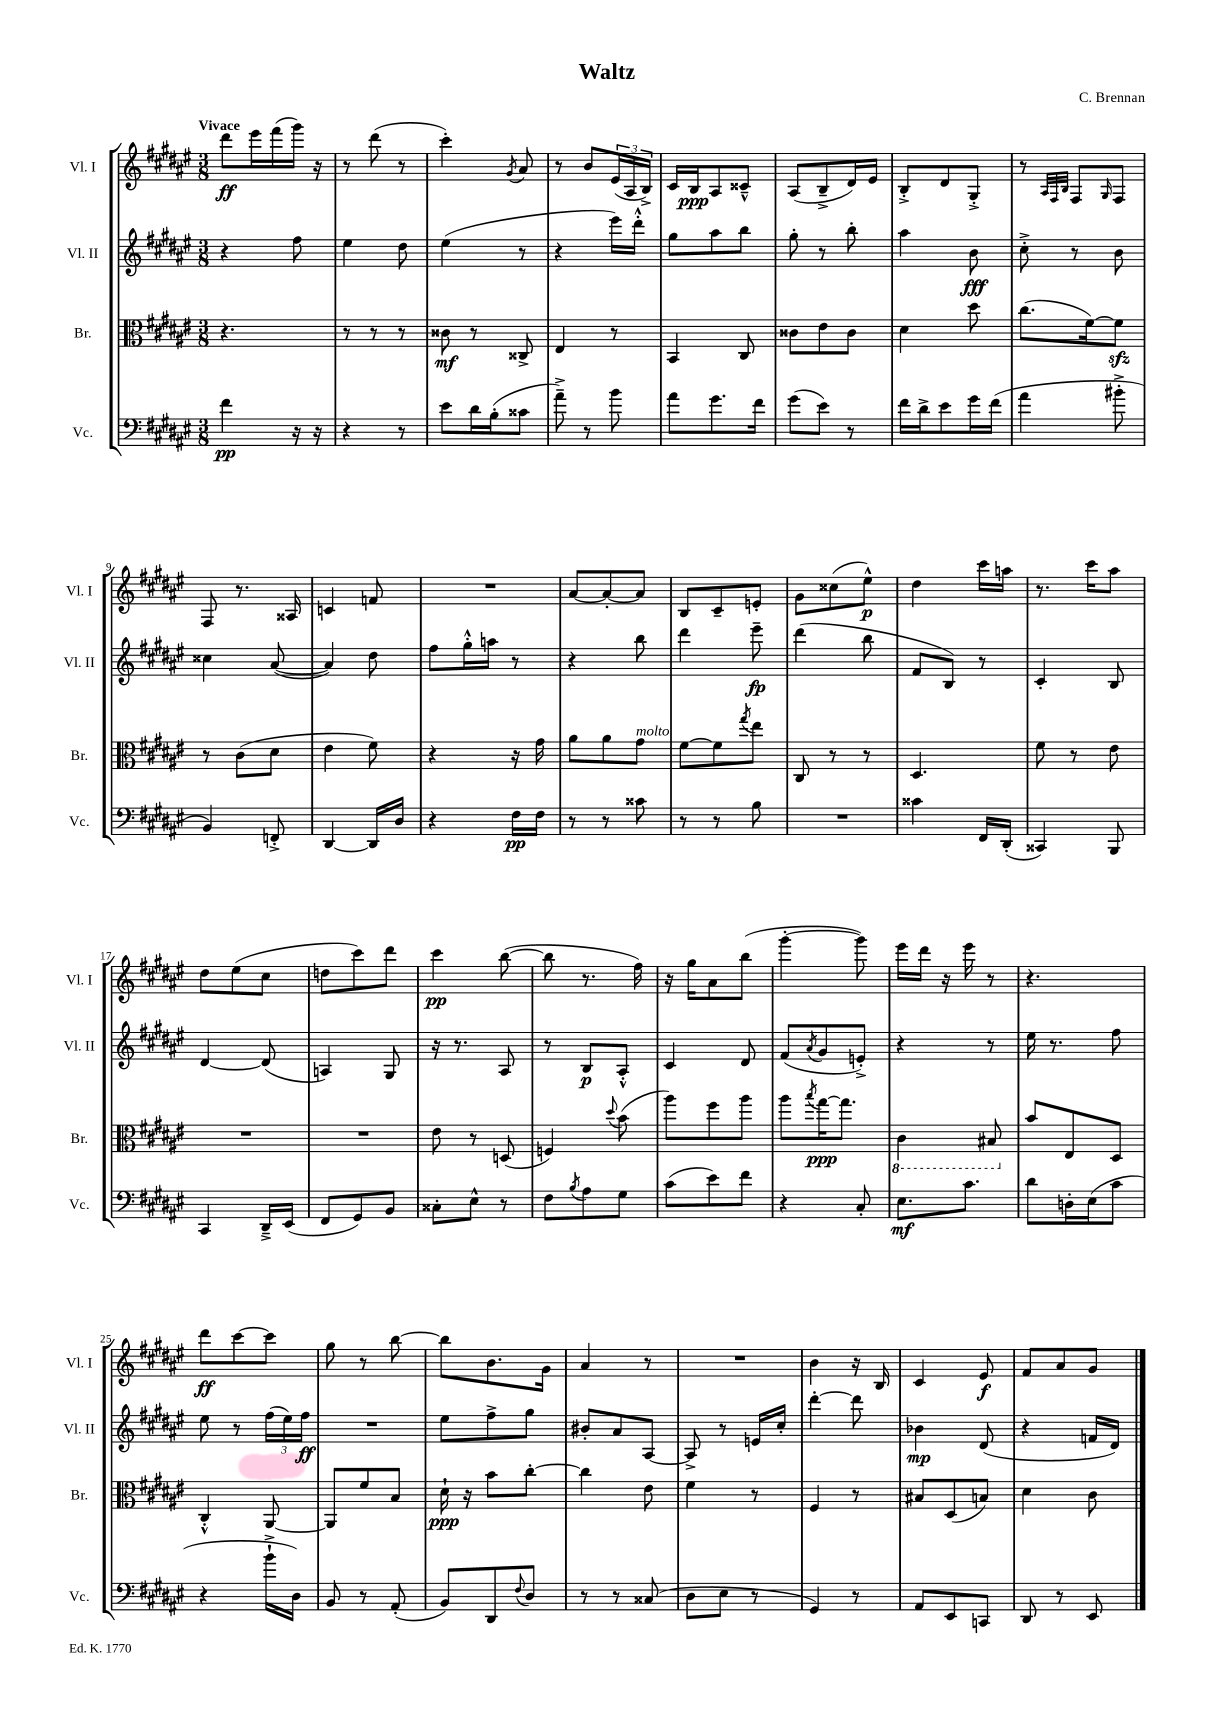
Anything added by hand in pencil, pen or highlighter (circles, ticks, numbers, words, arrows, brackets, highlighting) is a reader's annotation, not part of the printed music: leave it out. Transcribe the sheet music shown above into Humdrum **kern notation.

**kern	**kern	**kern	**kern
*staff4	*staff3	*staff2	*staff1
*clefF4	*clefC3	*clefG2	*clefG2
*k[f#c#g#d#a#e#]	*k[f#c#g#d#a#e#]	*k[f#c#g#d#a#e#]	*k[f#c#g#d#a#e#]
*M3/8	*M3/8	*M3/8	*M3/8
4f#	4.r	4r	8ddd#
.	.	.	16eee#
.	.	.	(16fff#
16r	.	8ff#	16ggg#)
16r	.	.	16r
=	=	=	=
4r	8r	4ee#	8r
.	8r	.	(8ddd#
8r	8r	8dd#	8r
=	=	=	=
8e#	8c##	(4ee#	4ccc#')
16d#	8r	.	.
(16B'	.	.	.
.	.	.	8qg#
8c##	8C##^	8r	8a#
=	=	=	=
8a#~^)	4E#	4r	8r
8r	.	.	8b
8b	8r	16eee#)	(24e#
.	.	.	24A#
.	.	16ddd#'^^	.
.	.	.	24B^)
=	=	=	=
8a#	4BB	8gg#	16c#
.	.	.	16B
8.g#	.	8aa#	8A#
.	8C#	8bb	8c##~^^
16f#	.	.	.
=	=	=	=
(8g#	8c##	8gg#'	(8A#
8e#)	8e#	8r	8B~^
8r	8c##	8bb'	16d#)
.	.	.	16e#
=	=	=	=
16f#	4d#	4aa#	8B'^
16d#^	.	.	.
8e#	.	.	8d#
16g#	8dd#	8b	8G#'^
(16f#	.	.	.
=	=	=	=
4a#	(8.cc#	8cc#'^	8r
.	.	.	32qqA#
.	.	.	32qqF#
.	.	.	32qqB
.	.	8r	8F#
.	[16f#)	.	.
.	.	.	16qqG#
8b#'^	8f#]	8b	8F#
=	=	=	=
4BB)	8r	4cc##	8F#
.	(8c#	.	8.r
8FF'^	8d#	([8a#	.
.	.	.	16A##
=	=	=	=
[4DD#	4e#	4a#])	4c
16DD#]	8f#)	8dd#	8f
16D#	.	.	.
=	=	=	=
4r	4r	8ff#	4.r
.	.	16gg#'^^	.
.	.	16aa	.
16F#	16r	8r	.
16F#	16g#	.	.
=	=	=	=
8r	8a#	4r	[8a#
8r	8a#	.	8a#'_
8c##	8g#	8bb	8a#]
=	=	=	=
8r	[8f#	4ddd#	8B
8r	8f#]	.	8c#~
.	8qgg#	.	.
8B	8ee#	8eee#~	8e'
=	=	=	=
4.r	8C#	(4ddd#	8g#
.	8r	.	(8cc##
.	8r	8bb	8ee#^^)
=	=	=	=
4c##	4.D#	8f#	4dd#
.	.	8B)	.
16FF#	.	8r	16ccc#
(16DD#'	.	.	16aa
=	=	=	=
4CC##)	8f#	4c#'	8.r
.	8r	.	.
.	.	.	16ccc#
8BBB	8e#	8B	8aa#
=	=	=	=
4CC#	4.r	[4d#	8dd#
.	.	.	(8ee#
16DD#~^	.	(8d#]	8cc#
(16EE#	.	.	.
=	=	=	=
8FF#	4.r	4A)	8dd
8GG#)	.	.	8ccc#)
8BB	.	8G#	8ddd#
=	=	=	=
8C##'	8e#	16r	4ccc#
.	.	8.r	.
8E#^^	8r	.	.
8r	(8D	8A#	([8bb
=	=	=	=
8F#	4F)	8r	8bb]
8qB	.	.	.
8A#	.	8B	8.r
.	8qqdd#	.	.
8G#	(8b	8A#'^^	.
.	.	.	16ff#)
=	=	=	=
(8c#	8aa#)	4c#	16r
.	.	.	16gg#
8e#)	8ff#	.	8a#
8f#	8aa#	8d#	(8bb
=	=	=	=
4r	8aa#	(8f#	[4ggg#'
.	8qbb	8qa#	.
.	[16gg#	8g#	.
.	8.gg#]	.	.
8C#'	.	8e'^)	8ggg#])
=	=	=	=
8.E#	4C#	4r	16eee#
.	.	.	16ddd#
.	.	.	16r
8.c#	.	.	16eee#
.	8BB#	8r	8r
=	=	=	=
8d#	8b	16ee#	4.r
.	.	8.r	.
16D'	8E#	.	.
(16E#	.	.	.
8c#	8D#	8ff#	.
=	=	=	=
4r	4C#'^^	8ee#	8ddd#
.	.	8r	[8ccc#
16b`^	[8AA#	(24ff#	8ccc#]
.	.	24ee#)	.
16D#)	.	.	.
.	.	24ff#	.
=	=	=	=
8BB	8AA#]	4.r	8gg#
8r	8f#	.	8r
(8AA#'	8B	.	[8bb
=	=	=	=
8BB)	16d#`	8ee#	8bb]
.	16r	.	.
8DD#	8b	8ff#^	8.b
8qqF#	.	.	.
8D#	[8cc#'	8gg#	.
.	.	.	16g#
=	=	=	=
8r	4cc#]	8b#'	4a#
8r	.	8a#	.
(8C##	8e#	[8A#	8r
=	=	=	=
8D#	4f#	8A#^]	4.r
8E#	.	8r	.
8r	8r	16e	.
.	.	16cc#'	.
=	=	=	=
4GG#)	4F#	[4ddd#'	4b
8r	8r	8ddd#]	16r
.	.	.	16B
=	=	=	=
8AA#	8B#	4b-	4c#
8EE#	(8D#	.	.
8CC	8B)	(8d#	8e#
=	=	=	=
8DD#	4d#	4r	8f#
8r	.	.	8a#
8EE#	8c#	16f	8g#
.	.	16d#)	.
==	==	==	==
*-	*-	*-	*-
